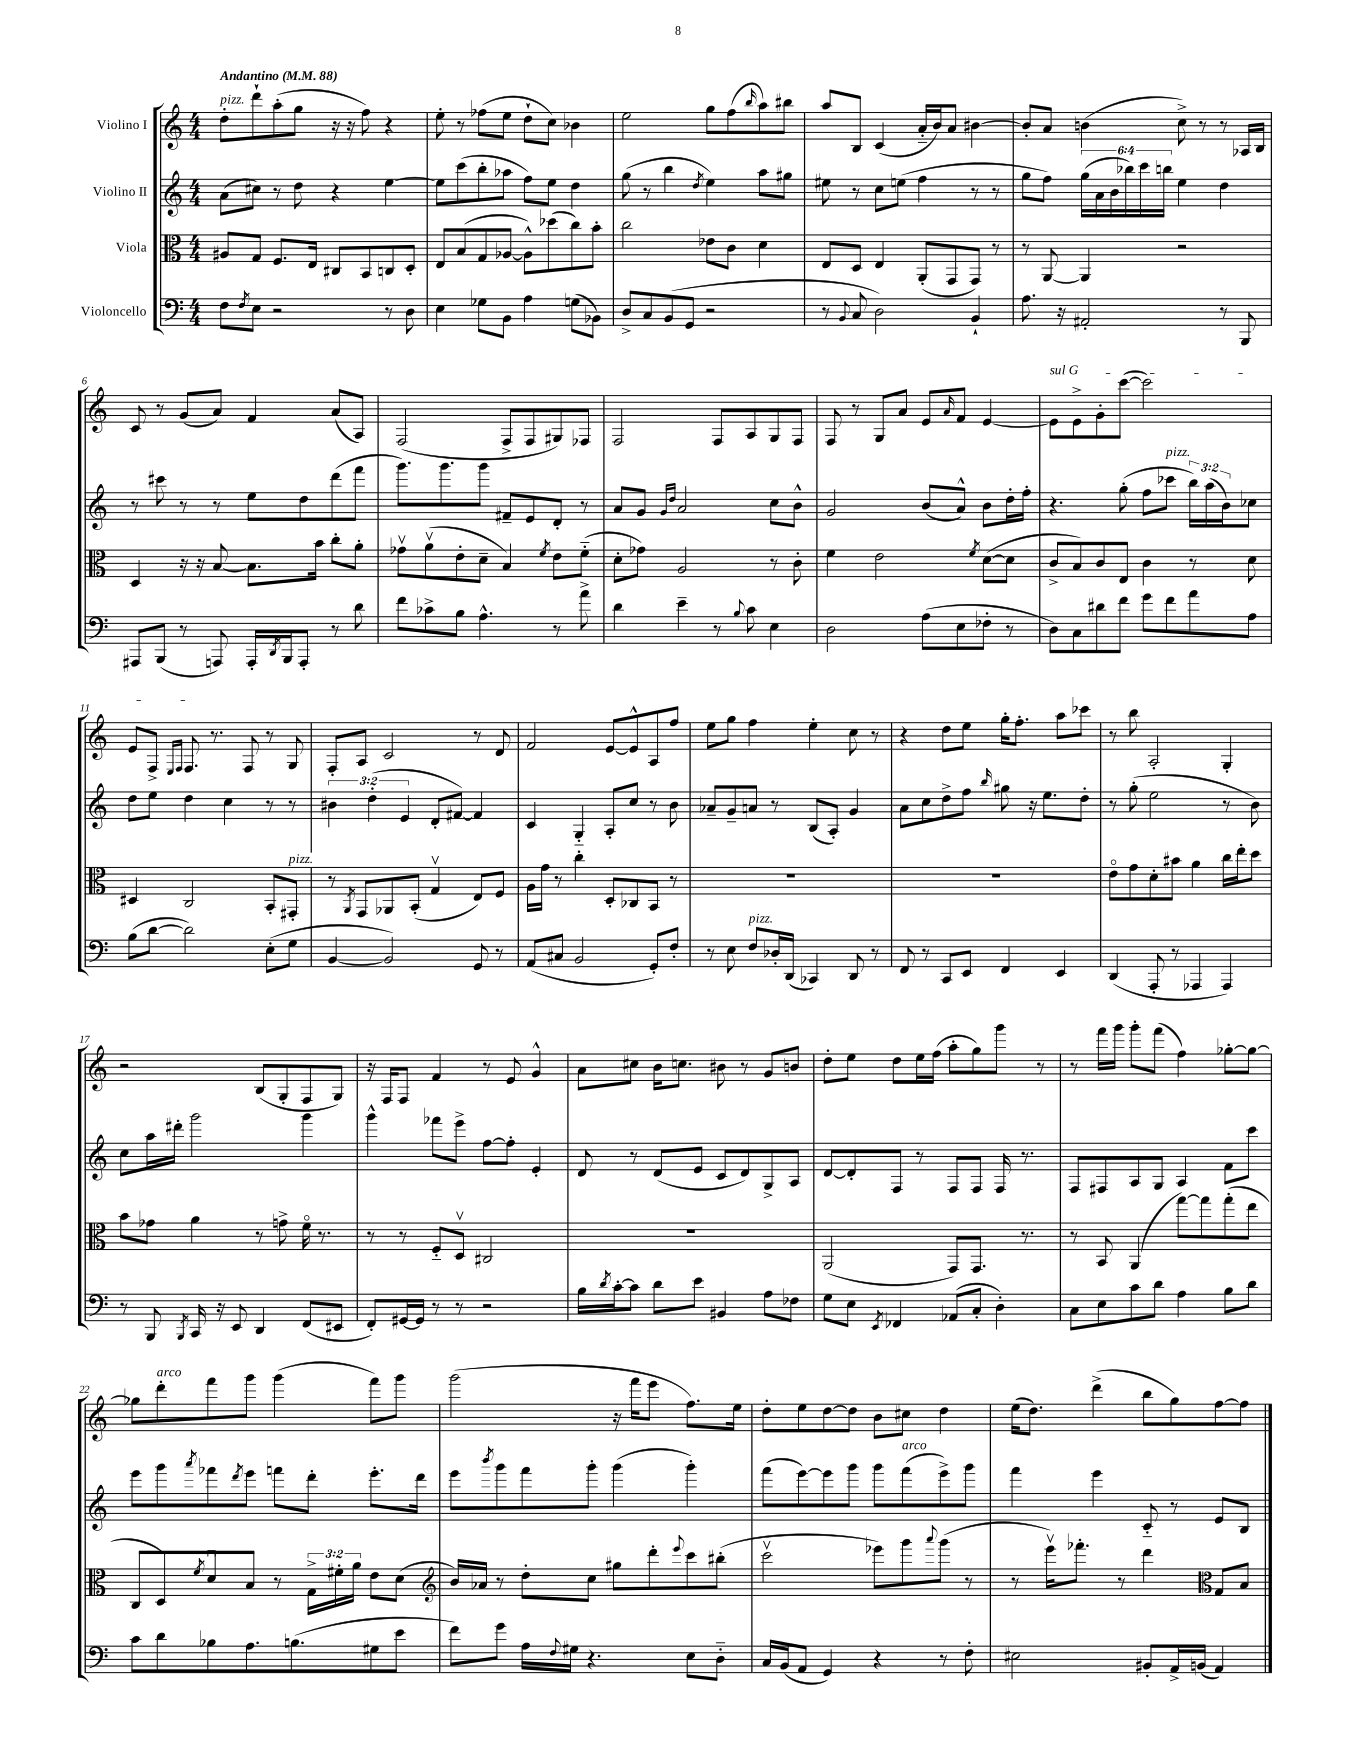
<<
\new StaffGroup <<
\new Staff = "s0" \with { instrumentName = "Violino I" } {
    \clef treble \key c \major \numericTimeSignature \time 4/4 \tempo "Andantino" 4 = 88
    d''8-.^\markup { \italic "pizz." } d'''8-! a''8-.( g''8 r16 r16 f''8) r4 |
    e''8-. r8 fes''8( e''8 d''8-! c''8) bes'4 |
    e''2 g''8 f''8( \grace { b''16 } a''8) bis''8 |
    a''8 b8 c'4( a'16-_ b'16) a'8 bis'4~ |
    bis'8-. a'8 b'4( c''8->) r8 r8 aes16 b16 |
    c'8 r8 g'8( a'8) f'4 a'8( a8) |
    f2( f8-> f8 gis8) fes8 |
    f2 f8 a8 g8 f8 |
    f8 r8 g8 a'8 e'8 \grace { a'16 } f'8 e'4~ |
    \once \override TextSpanner.bound-details.left.text = \markup { \italic "sul G" } e'8\startTextSpan e'8-> g'8-. c'''8~( c'''2) |
    e'8 f8-> \grace { e16 f16 } f8.\stopTextSpan r8. f8 r8 g8 |
    f8-. a8 c'2 r8 d'8 |
    f'2 e'8~ e'8-^ a8 f''8 |
    e''8 g''8 f''4 e''4-. c''8 r8 |
    r4 d''8 e''8 g''16-. f''8.-. a''8 ces'''8 |
    r8 b''8 a2-. g4-. |
    r2 b8( g8-. f8 g8) |
    r16 f16 f8 f'4 r8 e'8 g'4-^ |
    a'8 cis''8 b'16 c''8. bis'8 r8 g'8 b'8 |
    d''8-. e''8 d''8 e''16 f''16( a''8-. g''8) g'''8 r8 |
    r8 f'''16 g'''16 g'''8-. f'''8( f''4) ges''8~-. ges''8~ |
    ges''8 d'''8-.^\markup { \italic "arco" } f'''8 g'''8 g'''4( f'''8) g'''8 |
    g'''2( r16 f'''16 e'''8 f''8.) e''16 |
    d''8-. e''8 d''8~ d''8 b'8 cis''8 d''4 |
    e''16( d''8.) d'''4->( b''8 g''8) f''8~ f''8 \bar "|." |
}
\new Staff = "s1" \with { instrumentName = "Violino II" } {
    \clef treble \key c \major \numericTimeSignature \time 4/4 \override Staff.TupletNumber.text = #tuplet-number::calc-fraction-text
    a'8( cis''8) r8 d''8 r4 e''4~ |
    e''8 c'''8( b''8-. aes''8 f''8) e''8 d''4 |
    g''8( r8 b''4 \acciaccatura { d''8 } e''4) a''8 gis''8 |
    eis''8 r8 c''8 e''8( f''4 r8 r8 |
    g''8 f''8) \tuplet 6/4 { g''16( a'16 b'16 bes''16) c'''16 b''16 } e''4 d''4 |
    r8 cis'''8 r8 r8 e''8 d''8 d'''8( f'''8 |
    g'''8.) g'''8. g'''8 fis'8-- e'8 d'8-. r8 |
    a'8 g'8 \grace { g'16 d''16 } a'2 c''8 b'8-^ |
    g'2 b'8( a'8-^) b'8 d''16-. f''16-. |
    r4. g''8-.( f''8 ces'''8^\markup { \italic "pizz." } \tuplet 3/2 { b''16) a''16( b'16) } ces''8 |
    d''8 e''8 d''4 c''4 r8 r8 |
    \tuplet 3/2 { bis'4 d''4-.( e'4 } d'8-. fis'8~) fis'4 |
    c'4 g4-_ a8-. c''8 r8 b'8 |
    aes'8-- g'8-- a'8 r8 b8( a8-.) g'4 |
    a'8 c''8 d''8-> f''8 \grace { b''16 } gis''8 r16 e''8. d''8-. |
    r8 g''8-.( e''2 r8 b'8) |
    c''8 a''16 dis'''16-. g'''2 g'''4 |
    g'''4-^ fes'''8 e'''8-> f''8~ f''8-. e'4-. |
    d'8 r8 d'8( e'8 c'8 d'8) g8-> a8 |
    d'8~ d'8-. f8 r8 f8 f8 f16 r8. |
    f8 fis8 a8 g8 a4 f'8 c'''8 |
    e'''8 g'''8 \acciaccatura { a'''8 } fes'''8 \acciaccatura { d'''8 } e'''8 f'''8 d'''8-. e'''8.-. d'''16 |
    e'''8 \acciaccatura { b'''8 } g'''8 f'''8 g'''8-. g'''4( g'''4-.) |
    f'''8( e'''8~) e'''8 g'''8 g'''8 f'''8^\markup { \italic "arco" }( e'''8->) g'''8 |
    f'''4 e'''4 c'8-_ r8 e'8 b8 \bar "|." |
}
\new Staff = "s2" \with { instrumentName = "Viola" } {
    \clef alto \key c \major \numericTimeSignature \time 4/4 \override Staff.TupletNumber.text = #tuplet-number::calc-fraction-text
    ais8 g8 f8. e16 cis8 b,8 c8 d8-. |
    e8 b8( g8 aes8~ aes8-^) des''8( c''8) b'8-. |
    c''2 ees'8 c'8 d'4 |
    e8 d8 e4 a,8-.( g,8 g,8) r8 |
    r8 a,8~ a,4 r2 |
    d4 r16 r16 b8~ b8. b'16 c''8-. a'8-. |
    ges'8\upbow a'8\upbow( e'8-. d'8-- b4) \acciaccatura { f'8 } e'8 f'8-_( |
    d'8-. ges'8) a2 r8 c'8-. |
    f'4 e'2 \acciaccatura { f'8 } d'8~( d'8 |
    c'8-> b8) c'8 e8 c'4 r8 d'8 |
    dis4 c2 b,8-. gis,8-.^\markup { \italic "pizz." } |
    r8 \acciaccatura { a,8 } g,8 aes,8 b,8-.( g4\upbow e8) f8 |
    a16 g'16 r8 c''4-. d8-. ces8 b,8 r8 |
    R1 |
    R1 |
    e'8\flageolet g'8 d'8-. bis'8 a'4 c''16 e''16-. d''8 |
    b'8 ges'8 a'4 r8 g'8-> f'16\flageolet r8. |
    r8 r8 f8-_ d8\upbow cis2 |
    R1 |
    a,2( g,8) g,8. r8. |
    r8 b,8 a,4( g''8~) g''8 g''8-.( e''8 |
    c8 d8) \acciaccatura { f'8 } d'8\downbow b8 r8 \tuplet 3/2 { g16-> fis'16-. a'16 } e'8 d'8( |
    \clef treble b'16) aes'16 r8 d''8-. c''8 gis''8 d'''8-. \appoggiatura { e'''8 } c'''8 bis''8-.( |
    c'''2\upbow ees'''8) g'''8 \appoggiatura { a'''8 } g'''8( r8 |
    r8 e'''16\upbow) fes'''8.-. r8 d'''4 \clef alto g8 b8 \bar "|." |
}
\new Staff = "s3" \with { instrumentName = "Violoncello" } {
    \clef bass \key c \major \numericTimeSignature \time 4/4
    f8 \acciaccatura { f8 } e8 r2 r8 d8 |
    e4 ges8 b,8 a4 g8( bes,8) |
    d8-> c8 b,8( g,8 r2 |
    r8 \appoggiatura { b,8 } c8 d2) b,4-! |
    a8. r16 ais,2-. r8 b,,8 |
    ais,,8 b,,8( r8 a,,8) a,,16-. \acciaccatura { d,8 } b,,16 a,,8-. r8 d'8 |
    f'8 ces'8-> b8 a4.-^ r8 a'8-> |
    d'4 e'4-- r8 \appoggiatura { b8 } c'8 e4 |
    d2 a8( e8 fes8-. r8 |
    d8) c8 dis'8 f'8 g'8 f'8 a'8 a8 |
    b8( d'8~ d'2) e8-.( g8 |
    b,4~ b,2) g,8 r8 |
    a,8( cis8 b,2 g,8-.) f8-. |
    r8 e8 f8^\markup { \italic "pizz." } des16-. d,16( ces,4) d,8 r8 |
    f,8 r8 c,8 e,8 f,4 e,4 |
    d,4( a,,8-. r8 aes,,4 aes,,4) |
    r8 b,,8 \acciaccatura { b,,8 } c,16 r16 e,8 d,4 f,8( eis,8 |
    f,8-.) gis,16~ gis,16 r8 r8 r2 |
    b16 \acciaccatura { d'8 } c'16~-. c'8 d'8 e'8 bis,4 a8 fes8 |
    g8 e8 \acciaccatura { e,8 } fes,4 aes,8( c8-. d4-.) |
    c8 e8 c'8 d'8 a4 b8 d'8 |
    c'8 d'8 bes8 a8. b8.( gis8 e'8 |
    f'8) g'8 a16 \appoggiatura { f8 } gis16 r4. e8 d8-_ |
    c16 b,16( a,8 g,4) r4 r8 f8-. |
    eis2 bis,8-. a,16-> b,16( a,4) \bar "|." |
}
>>
>>
